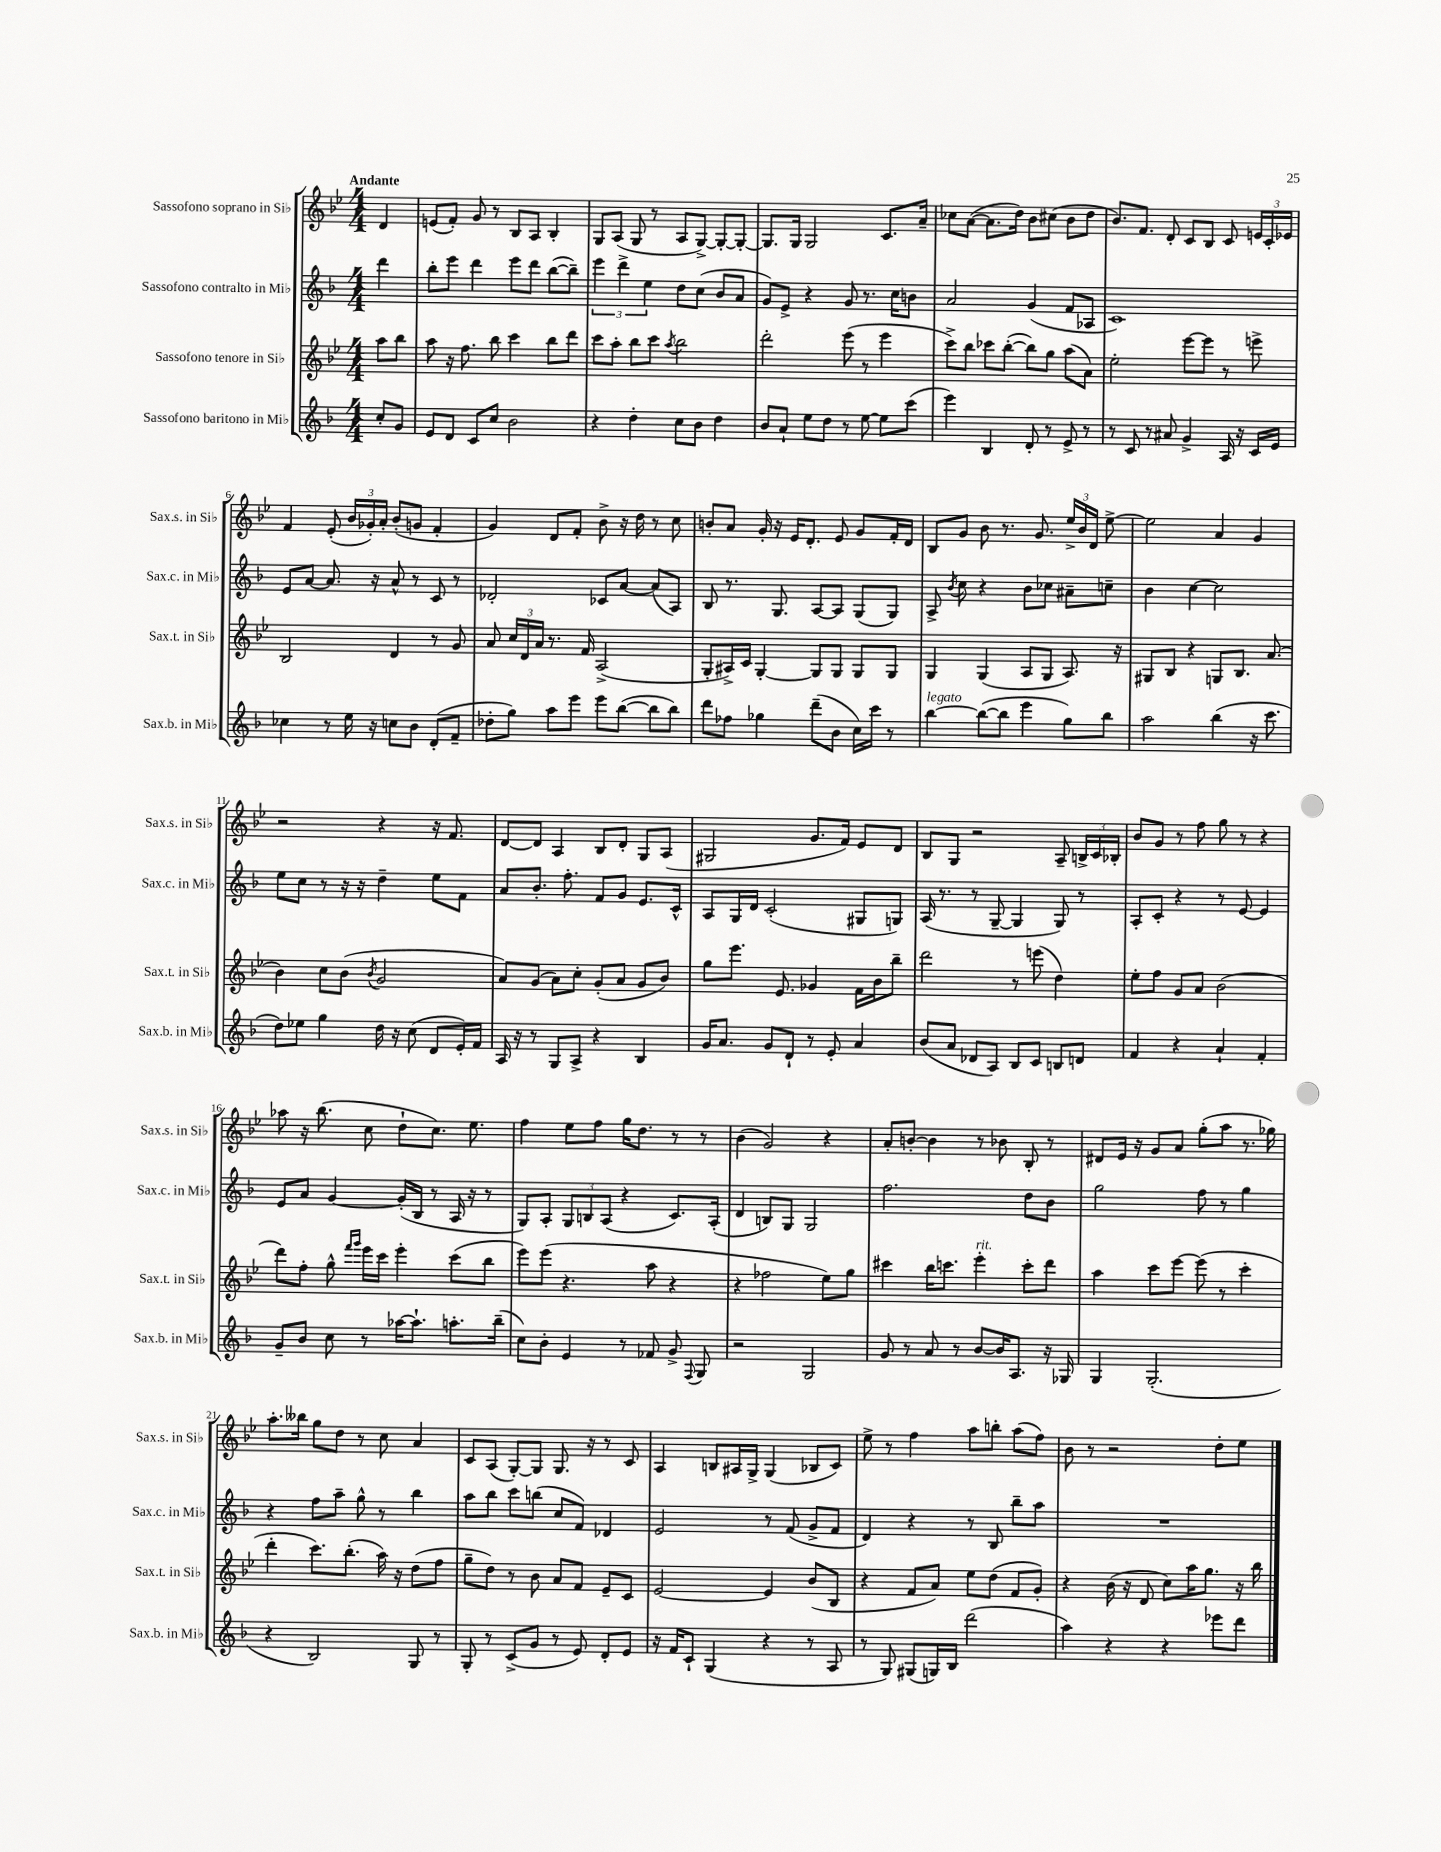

**kern	**kern	**kern	**kern
*staff4	*staff3	*staff2	*staff1
*clefG2	*clefG2	*clefG2	*clefG2
*k[b-]	*k[b-e-]	*k[b-]	*k[b-e-]
*M4/4	*M4/4	*M4/4	*M4/4
8cc'/L	8aa\L	4ddd\	4d/
8g/J	8bb-\J	.	.
=	=	=	=
8e/L	8aa\	8bb-'\L	(8e/L
8d/J	16r	8eee\J	8f'/J)
.	8.ff\	.	.
8c/L	.	4ddd\	8g/
8cc/J	8bb-\	.	8r
2b-\	4ccc\	8eee\L	8B-/L
.	.	8ddd\J	8A/J
.	8bb-\L	([8bb-\L	4B-'/
.	8ddd\J	8bb-~\]J)	.
=	=	=	=
4r	8ccc\L	6eee\	8G/L
.	8aa'\J	.	(8A/J
.	.	6ddd^\	.
4dd'\	8bb-\L	.	8G/
.	.	6ee\	.
.	8ccc\J	.	8r
.	8qaa/	.	.
8cc\L	2bb-\	8dd\L	8A/L
8b-\J	.	(8cc\J	[8G^/J)
4dd\	.	8b-/L	8G'/_L
.	.	8a/J	8G'/_J
=	=	=	=
8b-/L	2ddd'\	8g/L)	8.G/]L
8a`/J	.	8e^/J	.
.	.	.	16G/Jk
8ee\L	.	4r	2G/
8dd\J	.	.	.
8r	(8eee-\	8g/	.
[8ee\	8r	8.r	.
8ee\]L	4eee-\	.	8.c/L
.	.	16cc\LK	.
(8ccc\J	.	8b\J	.
.	.	.	16a~/Jk
=	=	=	=
4eee\)	8ccc^\L)	2a/	8cc-\L
.	8bb-\J	.	([8a\J
4B-/	8ccc-\L	.	8.a\]L
.	([8bb-'\J	.	.
.	.	.	16dd\Jk)
8d'/	8bb-\]L)	(4g/	8b-\L
8r	8gg\J	.	(8cc#\J
8e^/	(8aa\L	8f/L	8b-\L
8r	8a\J)	8A-/J	8dd\J
=	=	=	=
8r	2ee-'\	1c)	8.b-/L)
8c/	.	.	.
.	.	.	8.f/J
8r	.	.	.
8a#/	.	.	8d'/
4g^/	[8eee-\L	.	8c/L
.	8eee-\]J	.	8B-/J
16A/	8r	.	8c/
16r	.	.	.
16c/LL	8eee^\	.	24e/LL
.	.	.	24c'/
16e/JJ	.	.	.
.	.	.	24e-/JJ
=	=	=	=
4cc-\	2B-/	8e/L	4f/
.	.	[8a/J	.
8r	.	8.a/]	(8e-'/
16ee\	.	.	24b-/LL
.	.	.	24g-'/)
16r	.	16r	.
.	.	.	24a'/JJ
8cc\L	4d/	8a^^/	(8b-'/L
8b-\J	.	8r	8g/J
(8d'/L	8r	8c/	4f'/
8f~/J	8g/	8r	.
=	=	=	=
8dd-'\L	8a/	2d-'/	4g/)
8gg\J)	24cc/LL	.	.
.	24d/	.	.
.	24a/JJ	.	.
8aa\L	8.r	.	8d/L
8eee\J	.	.	8f'/J
.	16f/	.	.
8eee\L	(2A^/	8c-/L	8b-^\
([8bb-\J	.	[8a/J	16r
.	.	.	16dd\
8bb-\]L	.	(8a/]L	8r
8bb-\J)	.	8A/J)	8cc\
=	=	=	=
8ddd\L	8G'/L	8B-/	8b'/L
8ff-\J	16A#^/L)	8.r	8a/J
.	16c/JJ	.	.
4gg-\	[4G'/	.	16g'/
.	.	8.G/	16r
.	.	.	16e-/LK
.	.	.	8.d'/J
(8ddd~\L	8G/]L	[8A/L	.
8b-\J	8G/J	8A/]J	8e-/
16cc\LL)	8G/L	(8G/L	8g/L
16ccc\JJ	.	.	.
8r	8G/J	8G/J)	16f'/L
.	.	.	16d/JJ
=	=	=	=
[4bb-\	4G/	8A^/	8B-/L
.	.	8qb-/	.
.	.	8cc\	8g/J
(8bb-\_L	(4G/	4r	8b-\
8bb-\]J	.	.	8.r
4eee\	8A/L	8b-\L	.
.	.	.	8.g/
.	8G/J	8cc-\J	.
8gg\L)	8.A/)	8a#~\L	24ee-^/LL
.	.	.	24b-/
.	.	.	24d/JJ
8bb-\J	.	8cc~\J	[8ee-^\
.	16r	.	.
=	=	=	=
2aa\	8G#/L	4b-\	2ee-\]
.	8B-/J	.	.
.	4r	[4cc\	.
(4bb-\	8G/L	2cc\]	4a/
.	8.B-/J	.	.
16r	.	.	4g/
8.ccc\	(8.a/	.	.
=	=	=	=
8dd\L)	4b-\)	8ee\L	2r
8ee-\J	.	8cc\J	.
4gg\	8cc\L	8r	.
.	(8b-\J	16r	.
.	.	16r	.
.	8qb-/	.	.
16dd\	2g/	4dd~\	4r
16r	.	.	.
(8cc\	.	.	.
8d/L	.	8ee\L	16r
.	.	.	8.f/
16e'/L)	.	8f\J	.
16f/JJ	.	.	.
=	=	=	=
16A/	8a/L)	8a/L	[8d/L
16r	.	.	.
8r	(8g/J	8.b-'/J	8d/]J
8G/L	8a\L)	.	4A/
.	.	8.ff'\	.
8A^/J	8cc'\J	.	.
4r	(8g'/L	8f/L	8B-/L
.	8a/J	8g/J	8d'/J
4B-/	8g/L	8.e/L	8G/L
.	8b-/J)	.	(8A/J
.	.	16c^^/Jk	.
=	=	=	=
16g/LK	8gg\L	8A/L	2G#/
8.a/J	.	.	.
.	8.eee-\J	16G/L	.
.	.	16d/JJ	.
8g/L	.	(2c'/	.
.	8.e-/	.	.
8d`/J	.	.	.
8r	4g-/	.	8.g/L
8e'/	.	.	.
.	.	.	16f/Jk)
4a/	16f\LL	8G#/L	8e-/L
.	16b-\J	.	.
.	8bb-~\J	8G/J)	8d/J
=	=	=	=
(8b-/L	2ddd\	(16A/	8B-/L
.	.	8.r	.
8a/J	.	.	8G/J
8d-/L	.	8r	2r
8A/J)	.	[8G~/	.
8B-/L	8r	4G/]	.
8c/J	(8eee\	.	.
8B/L	4dd\)	8G/)	8A~/
8d/J	.	8r	24B^/LL
.	.	.	24c/
.	.	.	24B-'/JJ
=	=	=	=
4f/	8ee-'\L	8A'/L	8b-/L
.	8ff\J	8c'/J	8g/J
4r	8g/L	4r	8r
.	8a/J	.	8ff\
4a`/	(2b-\	8r	8gg\
.	.	[8e/	8r
4f'/	.	4e/]	4r
=	=	=	=
8g~/L	8ddd\L)	8e/L	8aa-\
8b-/J	8ff'\J	8a/J	16r
.	.	.	(8.bb-\
8cc\	8gg^^\	[4g/	.
.	16qqfff/LL	.	.
.	16qqggg/JJ	.	.
8r	16eee-\LL	.	8cc\
.	16ccc\JJ	.	.
[16aa-\LK	4eee-'\	(16g'/]LL	8dd`\L
8.aa-`\]J	.	16B-/JJ	.
.	.	8r	8.cc\J)
8.aa'\L	(8ccc\L	16A/	.
.	.	16r	8.ee-\
.	8bb-\J	8r	.
(16bb-~\Jk	.	.	.
=	=	=	=
8cc\L)	8eee-\L)	8G/L)	4ff\
8b-'\J	(8eee-\J	8A'/J	.
4e/	4.r	12G/L	8ee-\L
.	.	12B/	.
.	.	.	8ff\J
.	.	(12A/J	.
8r	.	4r	16gg\LK
.	.	.	8.dd\J
8f-/	8aa\	.	.
8g^/	4r	8.c/L)	8r
8qqF/	.	.	.
8G/	.	.	8r
.	.	(16A'/Jk	.
=	=	=	=
2r	4r	4d/	(4b-\
.	2ff-\	8B/L)	2g/)
.	.	8G/J	.
2G/	.	2G/	.
.	8ee-\L)	.	4r
.	8gg\J	.	.
=	=	=	=
8g/	4ccc#\	2.ff\	8a'/L
8r	.	.	[8b'/J
8a/	16bb-\LK	.	4b\]
.	8.ccc\J	.	.
8r	.	.	.
[8b-/L	4eee-'\	.	8r
16b-/]K	.	.	8b-\
8.A/J	.	.	.
.	8ccc'\L	8dd\L	8B-'/
16r	8ddd\J	8b-\J	8r
16G-/	.	.	.
=	=	=	=
4G/	4aa\	2gg\	8d#/L
.	.	.	16e-/Jk
.	.	.	16r
(2.G'/	8ccc\L	.	8g/L
.	[8eee-\J	.	8a/J
.	(8eee-\]	8ff\	(8gg'\L
.	8r	8r	8aa\J
.	4ccc'\	4gg\	8.r
.	.	.	16gg-\)
=	=	=	=
4r	4ddd'\	4r	8.aa'\L
.	.	.	16bb--\Jk
2B-/)	8.ccc\L)	8ff\L	8gg\L
.	.	8aa~\J	8dd\J
.	(8.bb-'\J	.	.
.	.	8gg^^\	8r
.	16aa\)	8r	8cc\
.	16r	.	.
8G/	(8dd\L	4bb-\	4a/
8r	8ff\J	.	.
=	=	=	=
8G'/	8gg~\L	8aa\L	8c/L
8r	8dd\J)	8bb-\J	(8A/J
(8c^/L	8r	8ccc\L	[8G'/L)
8g/J	8b-\	(8bb\J	8G/]J
8r	8a/L	8cc/L	8.G/
8e/)	8f/J	8f/J)	.
.	.	.	16r
8d'/L	8e-~/L	4d-/	8r
8e/J	8c/J	.	8c/
=	=	=	=
16r	[2e-/	2e/	4A/
16f/LK	.	.	.
8c`/J	.	.	.
(4G/	.	.	8B/L
.	.	.	16A#/L
.	.	.	16G^/JJ
4r	4e-/]	8r	(4G/
.	.	(8f/	.
8r	(8b-/L	8g^/L	8B-/L
8A/	8B-/J	8f/J	8c/J)
=	=	=	=
8r	4r	4d/)	8ee-^\
8G/)	.	.	8r
(8G#/L	8f/L	4r	4ff\
16G/L)	8a/J)	.	.
16B-/JJ	.	.	.
(2ddd\	8ee-\L	8r	8aa\L
.	(8dd\J	8B-/	8bb'\J
.	8f/L	8bb-~\L	(8aa\L
.	8g'/J)	8aa\J	8ff\J)
=	=	=	=
4aa\)	4r	1r	8b-\
.	.	.	8r
4r	(16b-\	.	2r
.	16r	.	.
.	8d/	.	.
4r	8cc\L)	.	.
.	16aa\K	.	.
.	8.gg\J	.	.
8eee-\L	.	.	8dd'\L
8ddd\J	16r	.	8ee-\J
.	16bb-\	.	.
==	==	==	==
*-	*-	*-	*-
